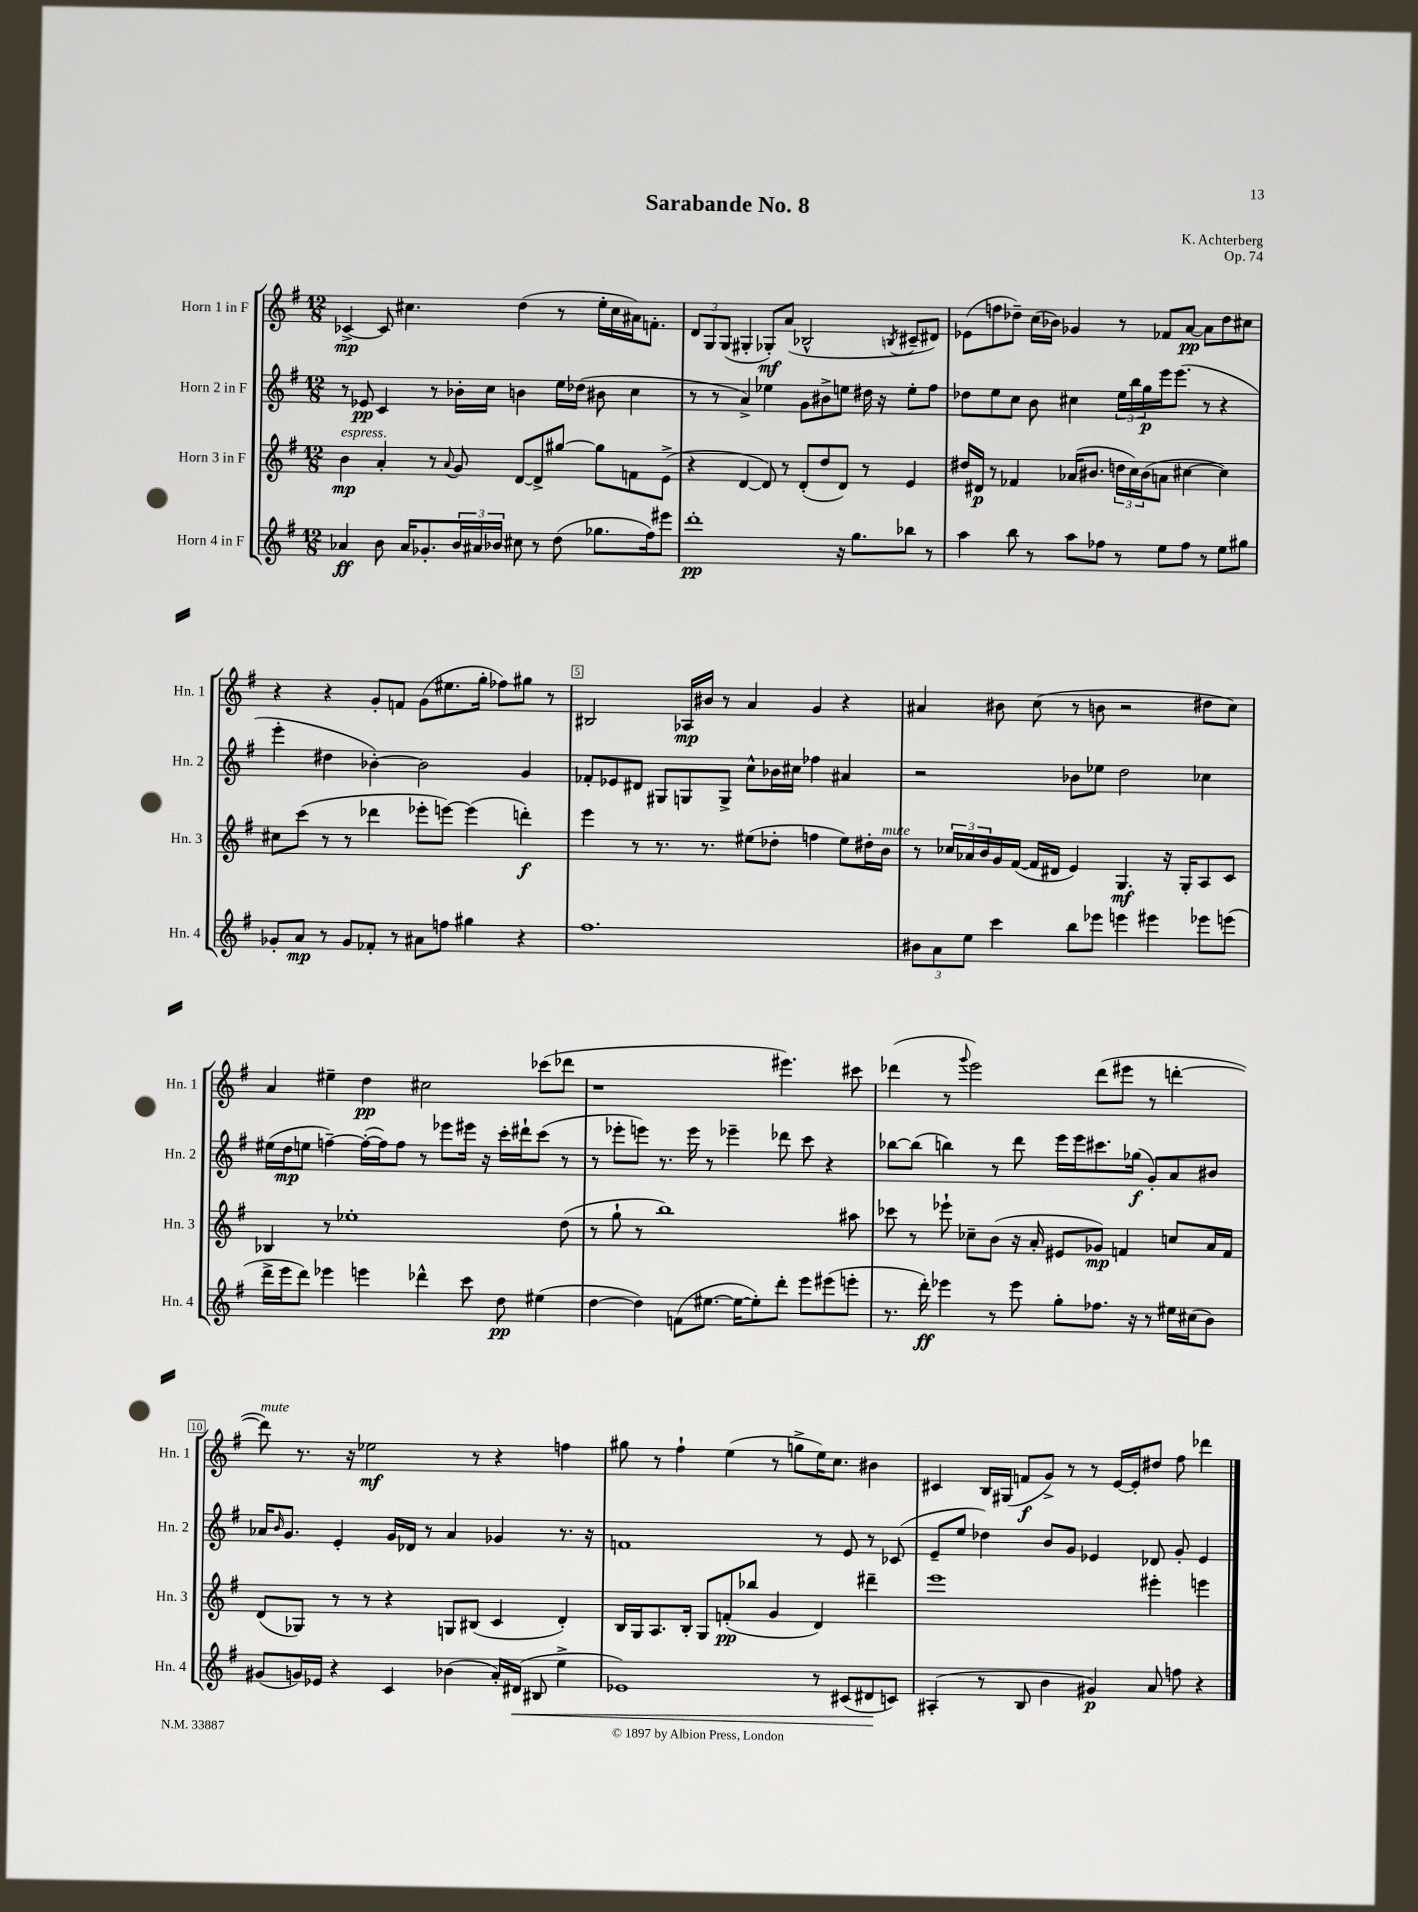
\header { title = "Sarabande No. 8" composer = "K. Achterberg" opus = "Op. 74" }
<<
\new StaffGroup <<
\new Staff = "s0" \with { instrumentName = "Horn 1 in F" shortInstrumentName = "Hn. 1" } {
    \clef treble \key g \major \numericTimeSignature \time 12/8
    ces'4~->\mp ces'8 cis''4. d''4( r8 e''16-. cis''16 ais'16) f'8.-. |
    \tuplet 3/2 { d'8 g8 g8( } gis4-. ges8-.\mf) a'8( bes2-^ \acciaccatura { b8 } cis'8-- dis'8) |
    ees'8( f''8 des''8--) c''16( bes'16) ges'4 r8 fes'8 a'8~\pp a'8 des''8 cis''8 |
    r4 r4 g'8-. f'8 g'8( eis''8. g''16-. fes''8) gis''8 r8 |
    bis2 aes16\mp bis'16 r8 a'4 g'4 r4 |
    ais'4 bis'8 c''8( r8 b'8 r2 dis''8 c''8) |
    a'4 eis''4-- d''4\pp cis''2 ces'''8( des'''8 |
    r1 eis'''4.) cis'''8 |
    des'''4( r8 \appoggiatura { g'''8 } e'''2) des'''8( eis'''8 r8 d'''4~-. |
    d'''8^\markup { \italic "mute" }) r8. r16 ees''2\mf r8 r4 f''4 |
    gis''8 r8 fis''4-! e''4( r8 g''8-> e''16) c''8. bis'4 |
    cis'4 b16 gis16( f'8\f g'8->) r8 r8 e'16~ e'16-. dis''8 fis''8 des'''4 \bar "|." |
}
\new Staff = "s1" \with { instrumentName = "Horn 2 in F" shortInstrumentName = "Hn. 2" } {
    \clef treble \key g \major \numericTimeSignature \time 12/8
    r8 ees'8\pp c'4 r8 bes'16-. c''16 b'4 e''16 des''16( bis'8 c''4 |
    r8 r8 a'4->) ees''4 g'8 bis'8-> e''8 dis''16 r16 e''8-. fis''8 |
    des''8 e''8 c''8 b'8 cis''4 \tuplet 3/2 { e''16 b''16 g''16\p } e'''16 e'''8.( r8 r4 |
    e'''4-. dis''4 bes'4~-.) bes'2 g'4 |
    fes'8-. ees'8 dis'8 gis8 g8 g8-> c''8-^ bes'16 cis''16 fes''4 ais'4 |
    r2 bes'8 ees''8 d''2 ces''4 |
    eis''16( d''16\mp e''8 f''4~--) f''16~-.( f''16) f''8 r8 ees'''8 eis'''16 r16 c'''16-. dis'''16-! c'''8( r8 |
    r8 ees'''8-. e'''8) r8. e'''16 r8 ees'''4-- des'''8 c'''8 r4 |
    bes''8~ bes''8( b''4) r8 d'''8 e'''16 e'''16 cis'''8. ges''16\f( g'8-.) a'8 bis'8 |
    aes'16 \grace { b'16 } g'8. e'4-. g'16 des'16 r8 aes'4 ges'4 r8. r16 |
    f'1 r8 e'8 r8 ces'8( |
    e'8-- e''8 des''4) b'8 g'8 ees'4 des'8 g'8-. ees'4 \bar "|." |
}
\new Staff = "s2" \with { instrumentName = "Horn 3 in F" shortInstrumentName = "Hn. 3" } {
    \clef treble \key g \major \numericTimeSignature \time 12/8
    b'4\mp^\markup { \italic "espress." } a'4-. r8 \appoggiatura { a'8 } g'8 d'8~ d'8-> gis''8~ gis''8 f'8 e'8->( |
    r4 d'4~ d'8) r8 d'8-.( d''8 d'8) r8 e'4 |
    dis''16 dis'16\p r8 fes'4 aes'16( bis'8. \tuplet 3/2 { d''16 c''16) bis'16( } a'8 cis''4~ cis''4) |
    cis''8 c'''8( r8 r8 des'''4 ees'''8-. e'''8~) e'''4( d'''4-.\f) |
    e'''4 r8 r8. r8. eis''8( des''8-. f''4 eis''8) dis''16-. b'16^\markup { \italic "mute" } |
    r8 \tuplet 3/2 { ces''16 aes'16 b'16 } g'16 fis'16~( fis'16 dis'16 e'4) g4.\mf r16 g16-. a8 c'8 |
    bes4 r8 ees''1-. d''8( |
    r8 g''8-! r8 b''1) ais''8 |
    ces'''8 r8 ees'''8-! ces''8-- b'8( r16 a'16-. eis'8 ges'8\mp) f'4 c''8 a'16 f'16 |
    d'8( ges8) r8 r8 r4 g8 bis8( c'4 d'4-.) |
    b16 g16 a8. b16-. g8 f'8-.\pp( bes''8 g'4 d'4) dis'''4-- |
    e'''1 eis'''4-. e'''4 \bar "|." |
}
\new Staff = "s3" \with { instrumentName = "Horn 4 in F" shortInstrumentName = "Hn. 4" } {
    \clef treble \key g \major \numericTimeSignature \time 12/8
    aes'4\ff b'8 aes'16 ges'8.-. \tuplet 3/2 { b'16 ais'16 bes'16 } cis''8 r8 d''8( ges''8. fis''16) eis'''8 |
    d'''1-.\pp r16 g''8. bes''8 r8 |
    a''4 b''8 r8 a''8 fes''8 r8 e''8 fes''8 r8 e''8 gis''8 |
    ges'8-. a'8\mp r8 ges'8 fes'8-. r8 ais'8 f''8 gis''4 r4 |
    fis''1. |
    \tuplet 3/2 { bis'8 a'8 e''8 } c'''4 b''8 ees'''8 e'''4 eis'''4 ees'''8 e'''8( |
    d'''16-> e'''16 d'''8) ees'''4 e'''4 des'''4-^ c'''8 d''8\pp eis''4( |
    d''4~ d''4) f'8( eis''8.~ eis''16~ eis''8-.) d'''8-. e'''8 eis'''8( e'''8-. |
    r8. d'''16-.\ff) ees'''4 r8 ees'''8 g''8-. fes''8. r16 r8 eis''16 cis''16( b'8) |
    gis'8( g'16) ees'16 r4 c'4 bes'4( a'16-.) dis'16\<( bis8 e''4-> |
    ees'1) r8 cis'8( dis'8\! c'8) |
    ais4-.( r8 b8 b'4 gis'4\p) a'8 f''8 r4 \bar "|." |
}
>>
>>
\layout { \context { \Score \override BarNumber.break-visibility = ##(#f #t #t) barNumberVisibility = #(every-nth-bar-number-visible 5) \override BarNumber.stencil = #(make-stencil-boxer 0.1 0.3 ly:text-interface::print) } }
